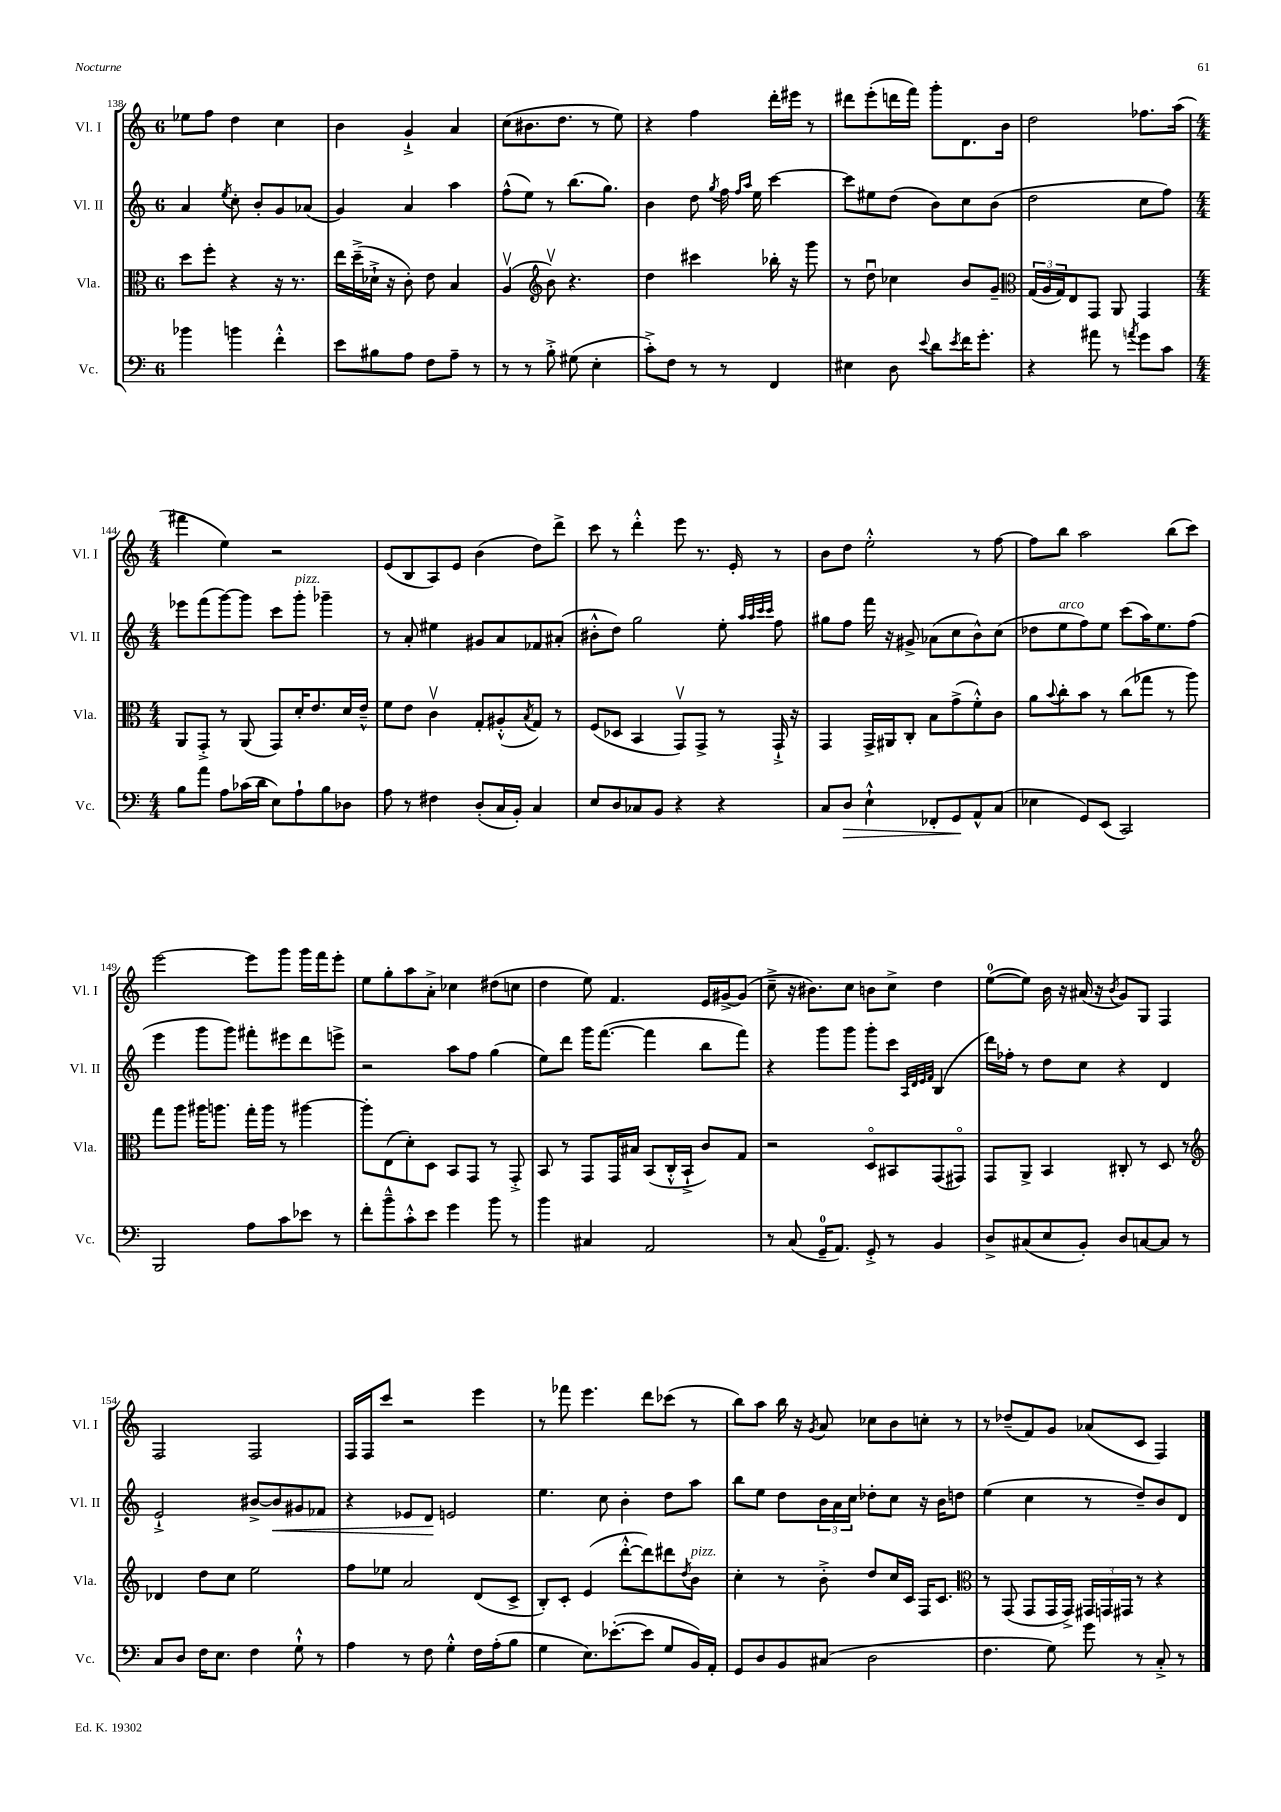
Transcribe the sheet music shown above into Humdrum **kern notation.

**kern	**kern	**kern	**kern
*staff4	*staff3	*staff2	*staff1
*clefF4	*clefC3	*clefG2	*clefG2
*k[]	*k[]	*k[]	*k[]
*M6/8	*M6/8	*M6/8	*M6/8
4b-\	8dd\L	4a/	8ee-\L
.	8ff'\J	.	8ff\J
.	.	8qee/	.
4b\	4r	8cc'\	4dd\
.	.	8b'/L	.
4f'^^\	16r	8g/	4cc\
.	8.r	.	.
.	.	(8a-/J	.
=	=	=	=
8e\L	16ee\LL	4g/)	4b\
.	(16dd~^\	.	.
8B#\	16d-`^\JJ	.	.
.	16r	.	.
8A\J	8c'\)	4a/	4g`^/
8F\L	8e\	.	.
8A~\J	4B/	4aa\	4a/
8r	.	.	.
=	=	=	=
8r	(4Av/	(8ff^^\L	(8cc\L
8r	.	8ee\J)	8.b#\
*	*clefG2	*	*
8B'^\	8bv\)	8r	.
.	.	.	8.dd\J
(8G#\	4.r	(8.bb\L	.
4E'\	.	.	8r
.	.	8.gg\J)	.
.	.	.	8ee\)
=	=	=	=
8c'^\L)	4dd\	4b\	4r
8F\J	.	.	.
8r	4ccc#\	8dd\	4ff\
.	.	8qgg/	.
8r	.	16ff\	.
.	.	16qqff/LL	.
.	.	16qqaa/JJ	.
.	.	16ee\	.
4FF/	16bb-'\	[4ccc\	16ddd'\LL
.	16r	.	16eee#\JJ
.	8ggg\	.	8r
=	=	=	=
4E#\	8r	8ccc\]L	8ddd#\L
.	8ddu\	8ee#\	(8eee'\
8D\	4cc-\	(8dd\J	16ddd\L
.	.	.	16fff\JJ)
8qqe/	.	.	.
8d\L	.	8b\L)	8ggg'\L
8qe/	.	.	.
16f\K	8b/L	8cc\	8.d\
8.g'\J	.	.	.
.	8g~/J	(8b\J	.
.	.	.	16b\Jk
=	=	=	=
*	*clefC3	*	*
4r	(24G/LL	2dd\	2dd\
.	24A/	.	.
.	24G/J)	.	.
.	8E/	.	.
8a#\	8GG/J	.	.
8r	8AA/	.	.
8qa/	.	.	.
8g\L	4GG/	8cc\L	8.ff-\L
8c\J	.	8ff\J)	.
.	.	.	(16aa\Jk
=	=	=	=
*M4/4	*M4/4	*M4/4	*M4/4
8B\L	8AA/L	8eee-\L	4fff#\
8a\J	8GG'^/J	(8fff\	.
8A\L	8r	[8ggg\)	4ee\)
(16c-\L	(8AA/	8ggg\]J	.
16d\JJ	.	.	.
8E\L)	8GG/L)	8ccc\L	2r
8A`\	16d'/K	8ggg'\J	.
.	8.e/	.	.
8B\	.	4ggg-~\	.
8D-\J	16d/L	.	.
.	16e~^^/JJ	.	.
=	=	=	=
8A\	8f\L	8r	(8e/L
8r	8e\J	8a'/	8B/
4F#\	4cv\	4ee#\	8A/)
.	.	.	8e/J
(8D'/L	8G'/L	8g#/L	(4b\
16C/L	(8A#'^^/	8a/	.
16BB'/JJ)	.	.	.
.	8qB/	.	.
4C/	8G/J)	8f-/	8dd\L)
.	8r	(8a#'/J	8ddd^\J
=	=	=	=
8E/L	(8F/L	8b#'^^\L	8ccc\
8D/	8D-/J	8dd\J)	8r
8C-/	4BB/	2gg\	4ddd'^^\
8BB/J	.	.	.
4r	8GGv/L)	.	8eee\
.	8GG^/J	.	8.r
4r	8r	8ee'\	.
.	.	.	16e'/
.	.	32qqaa/LLL	.
.	.	32qqaa/	.
.	.	32qqccc/	.
.	.	32qqccc/JJJ	.
.	16GG`^/	8ff\	8r
.	16r	.	.
=	=	=	=
8C/L	4GG/	8gg#\L	8b\L
8D/J	.	8ff\J	8dd\J
4E`^^\	16GG^/LL	16fff\	2ee'^^\
.	16AA#/J	16r	.
.	8C'/J	8g#^/	.
8FF-'/L	8B\L	(8a-\L	.
8GG/	(8g^\	8cc\	.
8AA^^/	8f'^^\)	8b^^\)	8r
(8C/J	8c\J	(8cc\J	[8ff\
=	=	=	=
4E-\	8a\L	8dd-\L	8ff\]L
.	8qqb/	.	.
.	8cc'\	8ee\	8bb\J
8GG/L)	8b\J	8ff\)	2aa\
(8EE/J	8r	8ee\J	.
2CC/)	(8cc\L	(8ccc\L	.
.	8gg-\J	16aa\K)	.
.	.	8.ee\	.
.	8r	.	(8bb\L
.	8aa\)	(8ff\J	8ccc\J)
=	=	=	=
2BBB/	8gg\L	4eee\	[2eee\
.	8aa\J	.	.
.	16aa#\LK	8ggg\L	.
.	8.aa\J	.	.
.	.	8ggg\J)	.
8A\L	16gg'\LL	8fff#'\L	8eee\]L
.	16aa\JJ	.	.
8c\	8r	8eee#\	8ggg\J
8e-\J	[4aa#\	8ddd\	16ggg\LL
.	.	.	16fff\J
8r	.	8eee^\J	8eee'\J
=	=	=	=
8f'\L	8aa#'\]L	2r	8ee\L
8b~^^\	(8E\	.	8gg'\
8c'^^\	8d'\)	.	8aa\
8e\J	8D\J	.	8a'^\J
4g\	8BB/L	8aa\L	4cc-\
.	8GG/J	8ff\J	.
8b\	8r	(4gg\	(8dd#\L
8r	8GG'^/	.	8cc\J
=	=	=	=
4b\	8BB/	8ee\L)	4dd\
.	8r	8ddd\J	.
4C#/	8GG/L	16ggg\LK	8ee\)
.	.	([8.fff\J	.
.	16GG/L	.	4.f/
.	16B#/JJ	.	.
2AA/	(8BB/L	4fff\]	.
.	16C'^^/L	.	.
.	16BB`^/JJ	.	.
.	8c/L)	8bb\L	16e/LL
.	.	.	[16g#^/J
.	8G/J	8fff\J)	(8g#/]J
=	=	=	=
8r	2r	4r	8cc~^\
(8C/	.	.	16r
.	.	.	8.b#\L)
16GG~/LK	.	8ggg\L	.
8.AA/J)	.	.	.
.	.	8ggg\J	8cc\J
8GG'^/	8Do/L	8ggg'\L	8b\L
8r	8BB#/	8ccc\J	8cc^\J
.	.	32qqA/LLL	.
.	.	32qqd/	.
.	.	32qqe/	.
.	.	32qqf/JJJ	.
4BB/	(8GG/	(4B/	4dd\
.	8GG#o/J)	.	.
=	=	=	=
8D^/L	8GG/L	16ddd\LL)	([8ee\L
.	.	16ff-'\JJ	.
(8C#/	8AA^/J	8r	8ee\]J)
8E/	4BB/	8dd\L	16b\
.	.	.	16r
8BB'/J)	.	8cc\J	(16a#/
.	.	.	16r
.	.	.	8qb/
8D/L	8C#'/	4r	8g/L)
[8C/	8r	.	8G/J
8C/]J	8D/	4d/	4F/
8r	8r	.	.
=	=	=	=
*	*clefG2	*	*
8C/L	4d-/	2e`^/	2F/
8D/J	.	.	.
16F\LK	8dd\L	.	.
8.E\J	.	.	.
.	8cc\J	.	.
4F\	2ee\	[8b#^/L	2F/
.	.	8b#/]	.
8G`^^\	.	8g#/	.
8r	.	8f-/J	.
=	=	=	=
4A\	8ff\L	4r	16F/LL
.	.	.	16F/J
.	8ee-\J	.	8ccc/J
8r	2a/	8e-/L	2r
8F\	.	8d/J	.
4G'^^\	.	2e/	.
16F\LL	(8d/L	.	4eee\
(16A'\J	.	.	.
8B\J	8c^/J	.	.
=	=	=	=
4G\	8B'/L)	4.ee\	8r
.	8c'/J	.	8fff-\
8.E\L)	(4e/	.	4.eee\
.	.	8cc\	.
([8.e-'\	.	.	.
.	[8ddd'^^\L	4b'\	.
8e-\]J	8ddd\])	.	8ddd\L
8G/L	8ddd#\	8dd\L	(8ccc-\J
.	8qdd/	.	.
16BB/L)	8b\J	8aa\J	8r
16AA'/JJ	.	.	.
=	=	=	=
8GG/L	4cc'\	8bb\L	8bb\L)
8D/	.	8ee\J	8aa\J
8BB/	8r	8dd\L	16bb\
.	.	.	16r
.	.	.	8qg/
(8C#/J	8b'^\	24b\L	8a/
.	.	24a\	.
.	.	24cc\JJ	.
2D\	8dd/L	8dd-'\L	8cc-\L
.	16cc/L	8cc\J	8b\
.	16c/JJ	.	.
.	16F/LK	16r	8cc'\J
.	8.c/J	16b\LK	.
.	.	8dd\J	8r
=	=	=	=
*	*clefC3	*	*
4.F\	8r	(4ee\	8r
.	(8GG/	.	(8dd-~/L
.	8GG/L	4cc\	8f/)
8G\)	16GG/L	.	8g/J
.	16GG^/JJ)	.	.
8g\	24GG#/LL	8r	(8a-/L
.	24GG/	.	.
.	24GG#/JJ	.	.
8r	8r	8dd~/L)	8c/J
8C'^/	4r	8b/	4F/)
8r	.	8d/J	.
==	==	==	==
*-	*-	*-	*-
